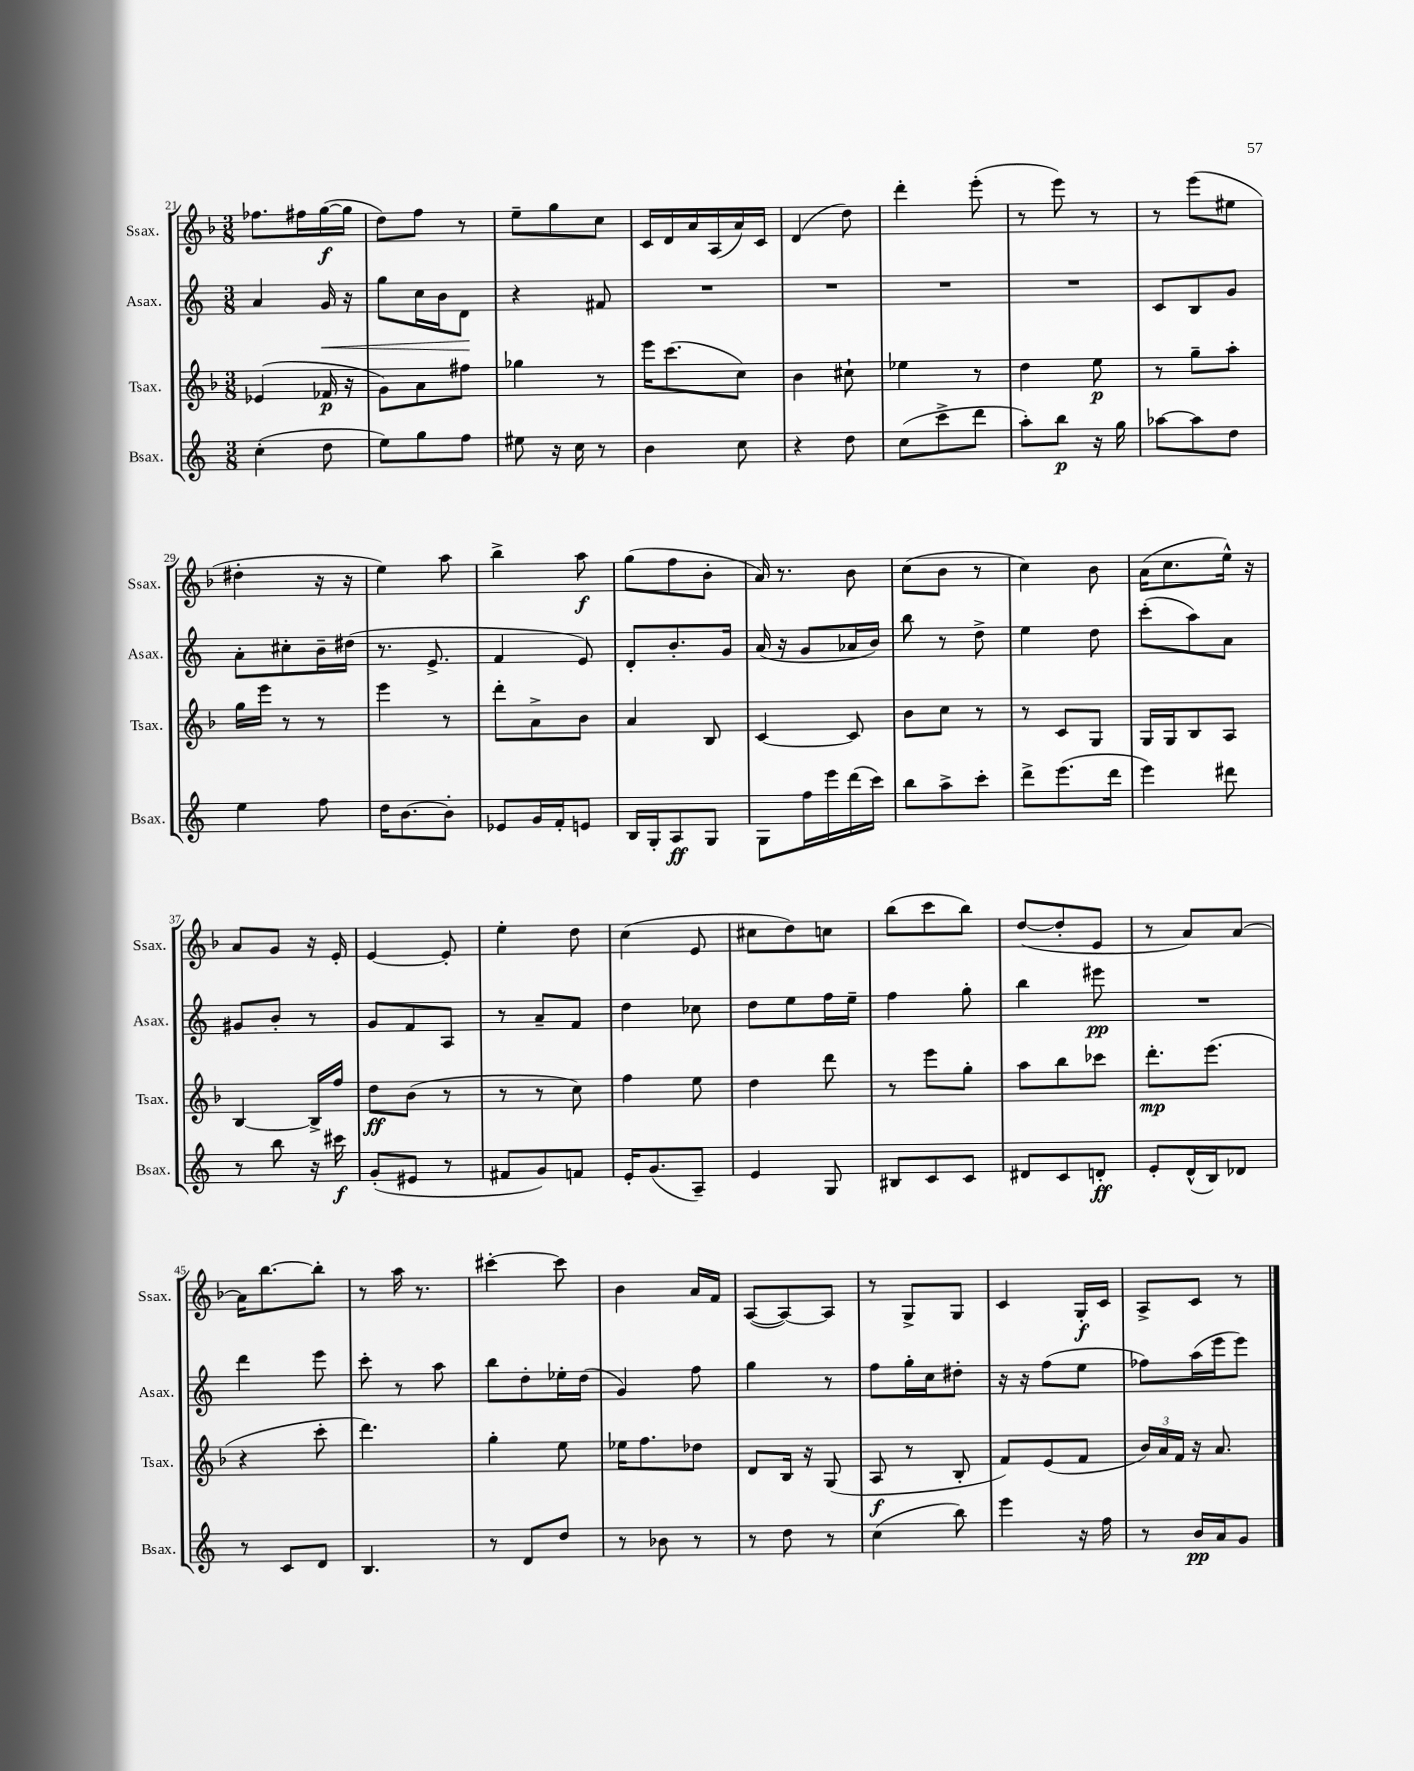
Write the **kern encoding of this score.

**kern	**kern	**kern	**kern
*staff4	*staff3	*staff2	*staff1
*clefG2	*clefG2	*clefG2	*clefG2
*k[]	*k[b-]	*k[]	*k[b-]
*M3/8	*M3/8	*M3/8	*M3/8
(4cc'\	(4e-/	4a/	8.ff-\L
.	.	.	16ff#\L
8dd\	16f-/	16g/	([16gg\
.	16r	16r	16gg\]JJ
=	=	=	=
8ee\L)	8g\L)	8gg\L	8dd\L)
8gg\	8a\	16cc\L	8ff\J
.	.	16b\J	.
8ff\J	8ff#\J	8d\J	8r
=	=	=	=
8ee#\	4gg-\	4r	8ee~\L
16r	.	.	8gg\
16cc\	.	.	.
8r	8r	8f#/	8cc\J
=	=	=	=
4b\	16eee\LK	4.r	16c/LL
.	(8.ccc\	.	16d/
.	.	.	16a/
.	.	.	(16A/
8cc\	8cc\J)	.	16a/)
.	.	.	16c/JJ
=	=	=	=
4r	4b-\	4.r	(4d/
8dd\	8cc#`\	.	8dd\)
=	=	=	=
(8cc\L	4ee-\	4.r	4ddd'\
8ccc^\	.	.	.
8ddd\J	8r	.	(8eee'\
=	=	=	=
8aa'\L)	4dd\	4.r	8r
8bb\J	.	.	8eee\)
16r	8ee\	.	8r
16gg\	.	.	.
=	=	=	=
[8aa-\L	8r	8c/L	8r
8aa-\]	8gg~\L	8B/	(8eee\L
8dd\J	8aa'\J	8g/J	8ee#\J
=	=	=	=
4ee\	16gg\LL	8a'\L	4dd#'\
.	16eee\JJ	.	.
.	8r	8cc#'\	.
8ff\	8r	16b~\L	16r
.	.	(16dd#\JJ	16r
=	=	=	=
16dd\LK	4eee\	8.r	4ee\)
[8.b\	.	.	.
.	.	8.e^/	.
8b'\]J	8r	.	8aa\
=	=	=	=
8e-/L	8ddd'\L	4f/	4bb-^\
16g/L	8a^\	.	.
16f'/J	.	.	.
8e/J	8b-\J	8e/)	8aa\
=	=	=	=
16B/LL	4a/	8d'/L	(8gg\L
16G'/J	.	.	.
8A/	.	8.b'/	8ff\
8G/J	8B-/	.	8b-'\J
.	.	16g/Jk	.
=	=	=	=
8G\L	[4c/	(16a/	16a/)
.	.	16r	8.r
16ff\L	.	8g/L	.
16eee\	.	.	.
(16ddd\	8c/]	16a-/L	8b-\
16ccc\JJ)	.	16b/JJ)	.
=	=	=	=
8bb\L	8b-\L	8bb\	(8cc\L
8aa^\	8cc\J	8r	8b-\J
8ccc'\J	8r	8dd^\	8r
=	=	=	=
8ddd^\L	8r	4ee\	4cc\)
(8.eee\	8c/L	.	.
.	8G/J	8dd\	8b-\
16ddd\Jk	.	.	.
=	=	=	=
4eee\)	16G/LL	(8ccc'\L	(16a\LK
.	16G/J	.	8.cc\
.	8B-/	8aa\)	.
8ddd#\	8A/J	8a\J	16ee^^\Jk)
.	.	.	16r
=	=	=	=
8r	[4B-/	8g#/L	8a/L
8bb\	.	8b'/J	8g/J
16r	16B-^/]LL	8r	16r
16ccc#\	16ff/JJ	.	16e'/
=	=	=	=
(8g'/L	8dd\L	8g/L	[4e/
8e#/J	(8b-\J	8f/	.
8r	8r	8A/J	8e'/]
=	=	=	=
8f#/L	8r	8r	4ee'\
8g/)	8r	8a~/L	.
8f/J	8cc\)	8f/J	8dd\
=	=	=	=
16e'/LK	4ff\	4dd\	(4cc\
(8.g/	.	.	.
8A~/J)	8ee\	8cc-\	8e/
=	=	=	=
4e/	4dd\	8dd\L	8cc#\L
.	.	8ee\	8dd\)
8G/	8ddd\	16ff\L	8cc\J
.	.	16ee~\JJ	.
=	=	=	=
8B#/L	8r	4ff\	(8bb-\L
8c/	8eee\L	.	8ccc\
8c/J	8gg'\J	8gg'\	8bb-\J)
=	=	=	=
8d#/L	8aa\L	4bb\	([8dd/L
8c/	8bb-\	.	8dd'/]
8d'/J	8ccc-\J	8eee#\	8e/J
=	=	=	=
8e'/L	8.ddd'\L	4.r	8r
(16d^^/L	.	.	8a/L)
16B/J)	(8.eee\J	.	.
8d-/J	.	.	[8a/J
=	=	=	=
8r	4r	4ddd\	16a\]LK
.	.	.	[8.bb-\
8c/L	.	.	.
8d/J	8ccc'\	8eee\	8bb-'\]J
=	=	=	=
4.B/	4.ddd\)	8ccc'\	8r
.	.	8r	16aa\
.	.	.	8.r
.	.	8aa\	.
=	=	=	=
8r	4gg'\	8bb\L	[4ccc#'\
8d/L	.	8dd'\	.
8dd/J	8ee\	16ee-'\L	8ccc#\]
.	.	(16dd\JJ	.
=	=	=	=
8r	16ee-\LK	4g/)	4b-\
.	8.ff\	.	.
8b-\	.	.	.
8r	8dd-\J	8ff\	16a/LL
.	.	.	16f/JJ
=	=	=	=
8r	8d/L	4gg\	([8A/L
8dd\	16B-/Jk	.	8A/_)
.	16r	.	.
8r	(8G/	8r	8A/]J
=	=	=	=
(4cc\	8A/	8ff\L	8r
.	8r	16gg'\L	8G^/L
.	.	16cc\J	.
8bb\)	8B-'/	8dd#'\J	8G/J
=	=	=	=
4eee\	8f/L)	16r	4c/
.	.	16r	.
.	(8e/	(8ff\L	.
16r	8f/J	8ee\J	16G'/LL
16ff\	.	.	16c/JJ
=	=	=	=
8r	24b-/LL)	8ff-\L)	8A^/L
.	24a/	.	.
.	24f/JJ	.	.
16b/LL	16r	(16aa\L	8c/J
16a/J	8.a/	16eee\J	.
8g/J	.	8eee\J)	8r
==	==	==	==
*-	*-	*-	*-
